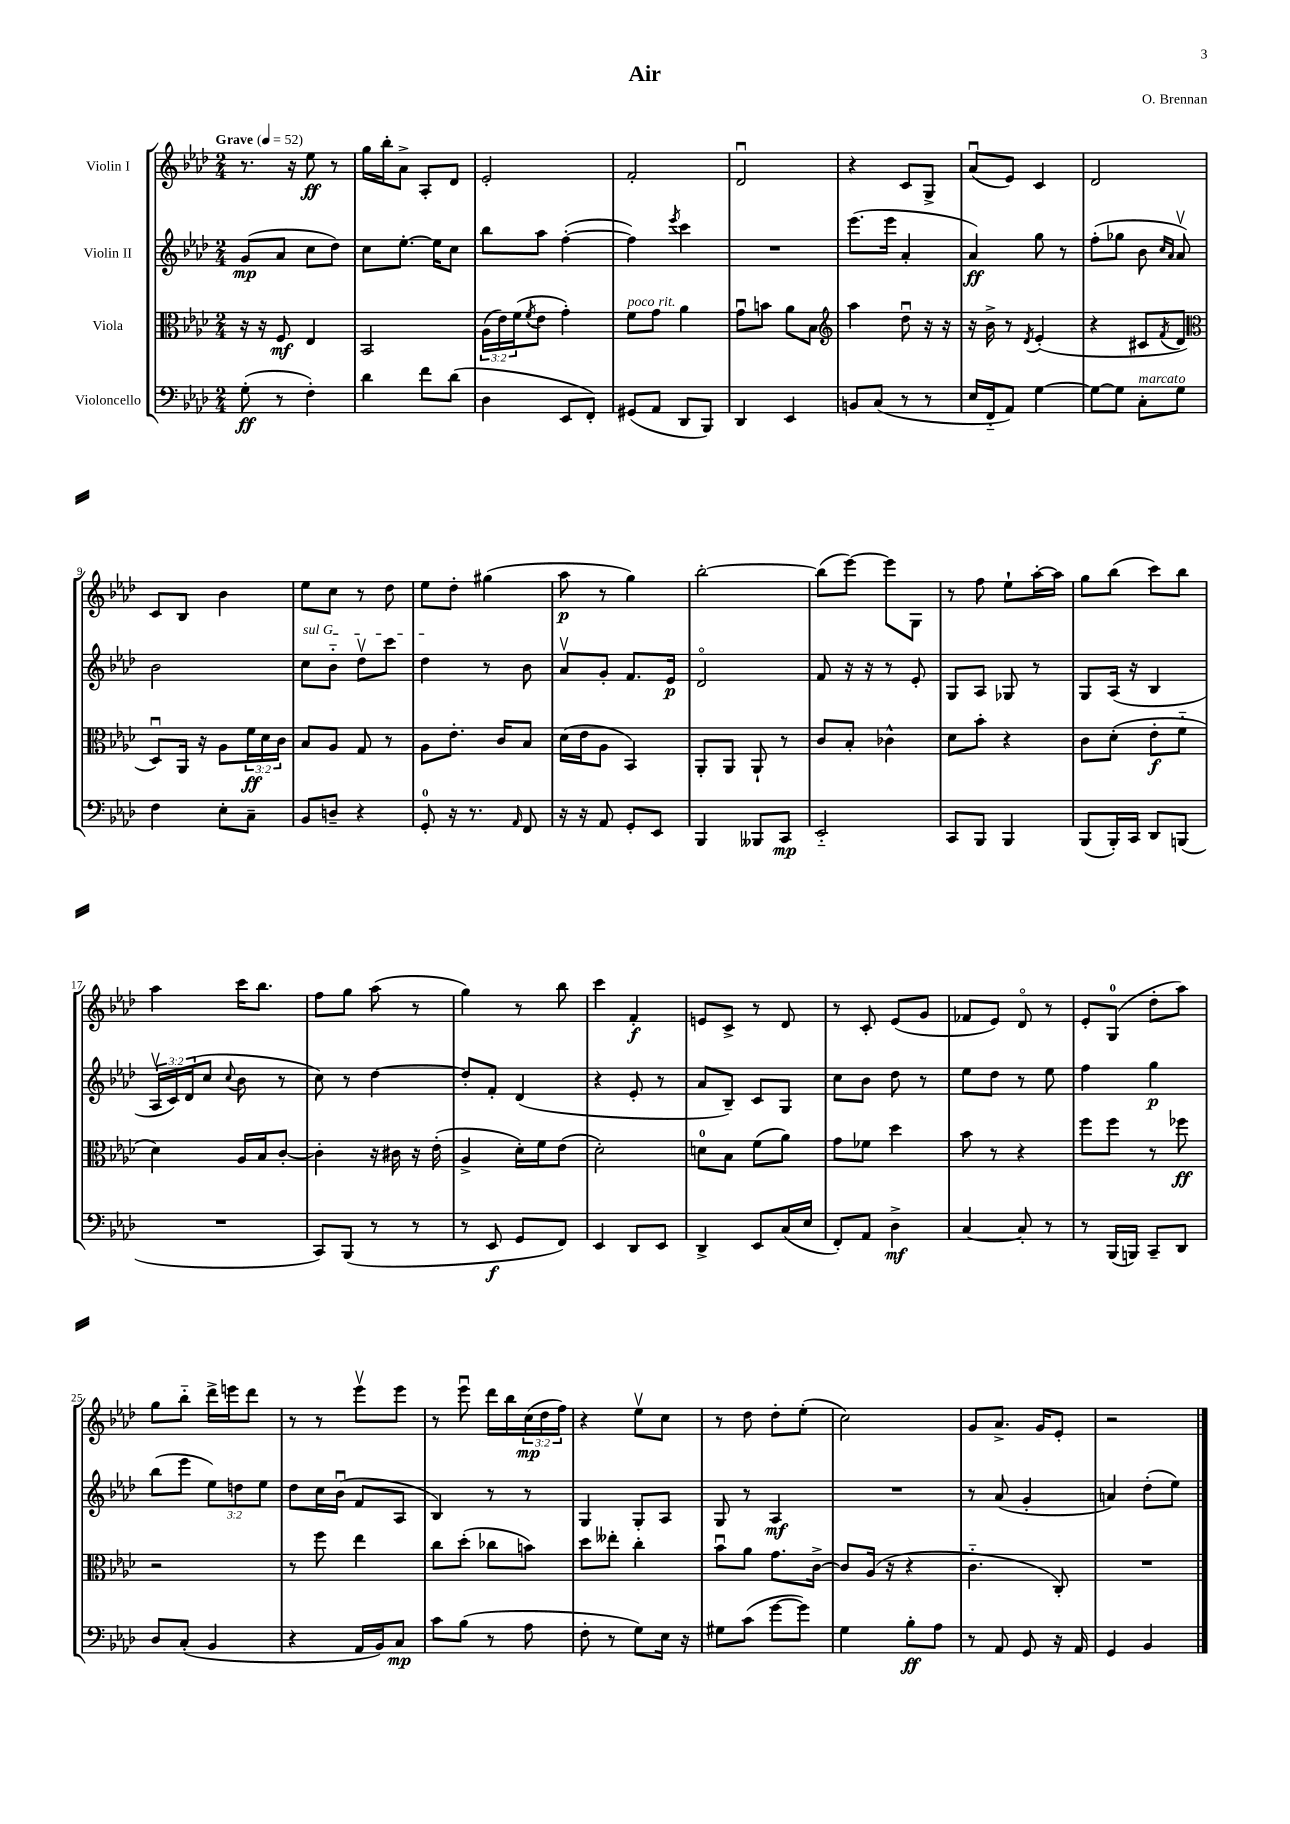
\header { title = "Air" composer = "O. Brennan" }
<<
\new StaffGroup <<
\new Staff = "s0" \with { instrumentName = "Violin I" } {
    \clef treble \key aes \major \numericTimeSignature \time 2/4 \override Staff.TupletNumber.text = #tuplet-number::calc-fraction-text \tempo "Grave" 4 = 52
    r8. r16 ees''8\ff r8 |
    g''16 bes''16-. aes'8-> aes8-. des'8 |
    ees'2-. |
    f'2-. |
    des'2\downbow |
    r4 c'8 g8-> |
    aes'8\downbow( ees'8) c'4 |
    des'2 |
    c'8 bes8 bes'4 |
    ees''8 c''8 r8 des''8 |
    ees''8 des''8-. gis''4( |
    aes''8\p r8 g''4) |
    bes''2~-. |
    bes''8( ees'''8~) ees'''8 g8 |
    r8 f''8 ees''8-! aes''16~-. aes''16 |
    g''8 bes''8( c'''8) bes''8 |
    aes''4 c'''16 bes''8. |
    f''8 g''8 aes''8( r8 |
    g''4) r8 bes''8 |
    c'''4 f'4-.\f |
    e'8 c'8-> r8 des'8 |
    r8 c'8-. ees'8( g'8 |
    fes'8 ees'8) des'8\flageolet r8 |
    ees'8-. g8-0( des''8-. aes''8) |
    g''8 bes''8-_ des'''16-> e'''16 des'''8 |
    r8 r8 ees'''8\upbow ees'''8 |
    r8 ees'''8\downbow des'''16 bes''16 \tuplet 3/2 { c''16\mp( des''16 f''16) } |
    r4 ees''8\upbow c''8 |
    r8 des''8 des''8-. ees''8-.( |
    c''2) |
    g'8 aes'8.-> g'16 ees'8-. |
    r2 \bar "|." |
}
\new Staff = "s1" \with { instrumentName = "Violin II" } {
    \clef treble \key aes \major \numericTimeSignature \time 2/4 \override Staff.TupletNumber.text = #tuplet-number::calc-fraction-text
    g'8\mp( aes'8 c''8 des''8) |
    c''8 ees''8.~-. ees''16 c''8 |
    bes''8 aes''8 f''4~-.( |
    f''4) \acciaccatura { ees'''8 } c'''4 |
    R2 |
    ees'''8.( ees'''16 aes'4-. |
    aes'4\ff) g''8 r8 |
    f''8-.( ges''8 bes'8 \grace { c''16 aes'16 } aes'8\upbow) |
    bes'2 |
    \once \override TextSpanner.bound-details.left.text = \markup { \italic "sul G" } c''8\startTextSpan bes'8-_ des''8\upbow c'''8 |
    des''4\stopTextSpan r8 bes'8 |
    aes'8\upbow g'8-. f'8. ees'16\p |
    des'2\flageolet |
    f'8 r16 r16 r8 ees'8-. |
    g8 aes8 ges8 r8 |
    g8 aes16( r16 bes4 |
    \tuplet 3/2 { aes16\upbow c'16) des'16( } c''8 \appoggiatura { c''8 } bes'8 r8 |
    c''8) r8 des''4~ |
    des''8-. f'8-. des'4( |
    r4 ees'8-. r8 |
    aes'8 bes8--) c'8 g8 |
    c''8 bes'8 des''8 r8 |
    ees''8 des''8 r8 ees''8 |
    f''4 g''4\p |
    bes''8( ees'''8 \tuplet 3/2 { ees''8) d''8 ees''8 } |
    des''8 c''16 bes'16\downbow( f'8 aes8 |
    bes4) r8 r8 |
    g4 g8-. aes8 |
    g8 r8 aes4\mf |
    R2 |
    r8 aes'8( g'4-. |
    a'4) des''8-.( ees''8) \bar "|." |
}
\new Staff = "s2" \with { instrumentName = "Viola" } {
    \clef alto \key aes \major \numericTimeSignature \time 2/4 \override Staff.TupletNumber.text = #tuplet-number::calc-fraction-text
    r16 r16 f8\mf ees4 |
    bes,2 |
    \tuplet 3/2 { aes16( ees'16) f'16( } \acciaccatura { f'8 } ees'8 g'4-.) |
    f'8^\markup { \italic "poco rit." } g'8 aes'4 |
    g'8\downbow b'8 aes'8 bes8 |
    \clef treble aes''4 des''8\downbow r16 r16 |
    r16 bes'16-> r8 \acciaccatura { des'8 } ees'4-.( |
    r4 cis'8 \acciaccatura { f'8 } des'8 |
    \clef alto des8\downbow) aes,16 r16 aes8 \tuplet 3/2 { f'16\ff des'16 c'16 } |
    bes8 aes8 g8 r8 |
    aes8 ees'8.-. c'16 bes8 |
    des'16( ees'16 aes8 bes,4) |
    aes,8-. aes,8 aes,8-! r8 |
    c'8 bes8-. ces'4-^ |
    des'8 bes'8-. r4 |
    c'8 des'8-.( ees'8-.\f f'8-_ |
    des'4) aes16 bes16 c'8~-. |
    c'4-. r16 cis'16 r16 ees'16-.( |
    aes4-> des'16-.) f'16 ees'8( |
    des'2-.) |
    d'8-0 bes8 f'8( aes'8) |
    g'8 fes'8 des''4 |
    bes'8 r8 r4 |
    f''8 f''8 r8 fes''8\ff |
    r2 |
    r8 f''8 ees''4 |
    c''8 des''8-.( ces''8 b'8) |
    des''8 eeses''8-. c''4-. |
    bes'8\downbow aes'8 g'8. c'16~-> |
    c'8 aes16( r16 r4 |
    c'4.-_ c8-.) |
    R2 \bar "|." |
}
\new Staff = "s3" \with { instrumentName = "Violoncello" } {
    \clef bass \key aes \major \numericTimeSignature \time 2/4
    g8-.\ff( r8 f4-.) |
    des'4 f'8 des'8( |
    des4 ees,8 f,8-.) |
    gis,8( aes,8 des,8 bes,,8) |
    des,4 ees,4 |
    b,8 c8( r8 r8 |
    ees16 f,16-_ aes,8) g4~ |
    g8~ g8 c8-.^\markup { \italic "marcato" } g8 |
    f4 ees8-. c8-- |
    bes,8 d8-- r4 |
    g,8-0-. r16 r8. \grace { aes,16 } f,8 |
    r16 r16 aes,8 g,8-. ees,8 |
    bes,,4 beses,,8 c,8\mp |
    ees,2-_ |
    c,8 bes,,8 bes,,4 |
    bes,,8( bes,,16-.) c,16 des,8 b,,8( |
    R2 |
    c,8) bes,,8( r8 r8 |
    r8 ees,8\f g,8 f,8) |
    ees,4 des,8 ees,8 |
    des,4-> ees,8 c16( ees16 |
    f,8-.) aes,8 des4->\mf |
    c4~ c8-. r8 |
    r8 bes,,16( b,,16) c,8-- des,8 |
    des8 c8-.( bes,4 |
    r4 aes,16 bes,16) c8\mp |
    c'8 bes8( r8 aes8 |
    f8-. r8 g8) ees16 r16 |
    gis8 c'8( g'8~ g'8) |
    g4 bes8-.\ff aes8 |
    r8 aes,8 g,8 r16 aes,16 |
    g,4 bes,4 \bar "|." |
}
>>
>>
